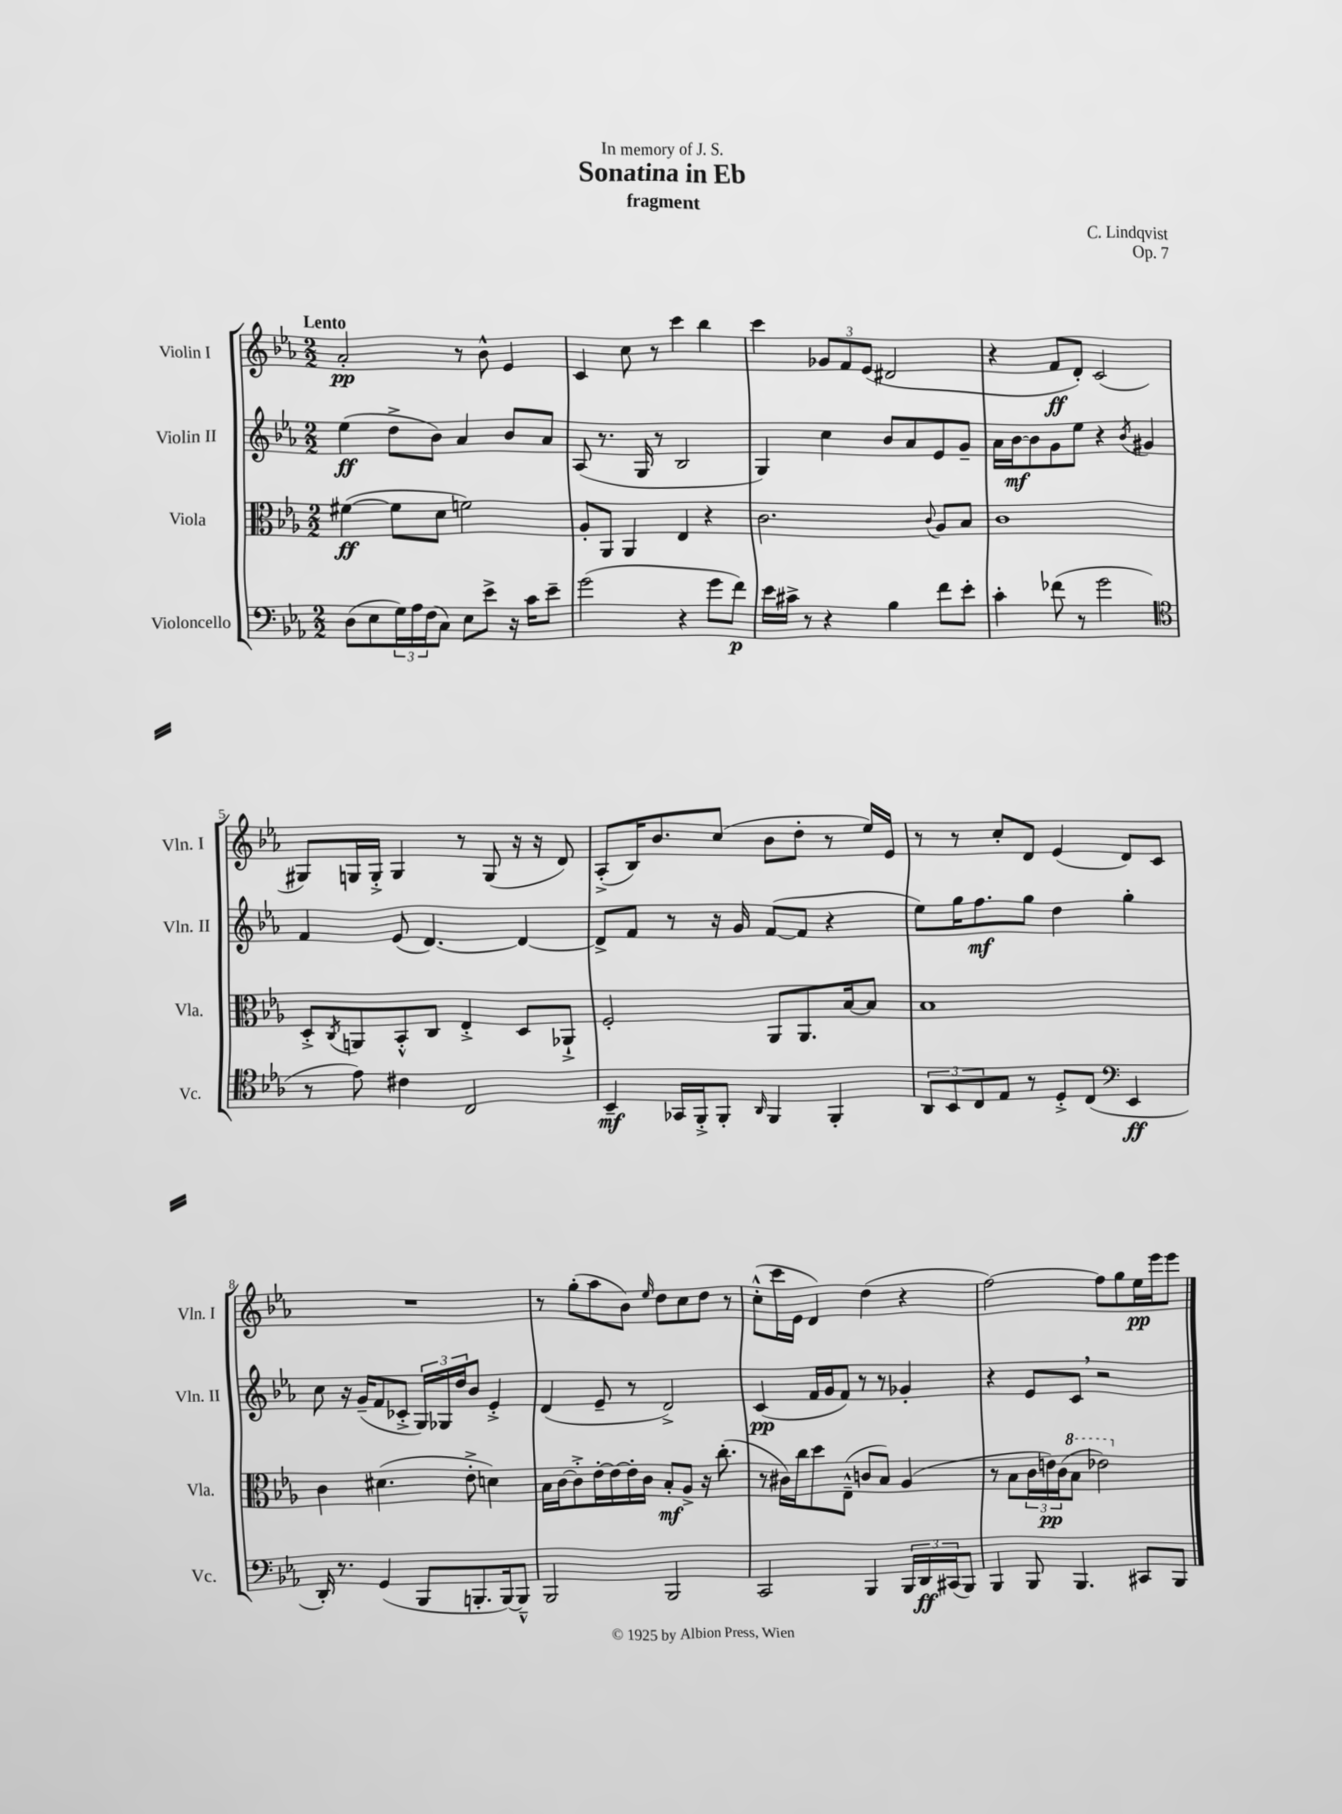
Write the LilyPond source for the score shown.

\header { title = "Sonatina in Eb" composer = "C. Lindqvist" subtitle = "fragment" dedication = "In memory of J. S." opus = "Op. 7" }
<<
\new StaffGroup <<
\new Staff = "s0" \with { instrumentName = "Violin I" shortInstrumentName = "Vln. I" } {
    \clef treble \key ees \major \numericTimeSignature \time 2/2 \tempo "Lento"
    aes'2-.\pp r8 bes'8-^ ees'4 |
    c'4 c''8 r8 c'''4 bes''4 |
    c'''4 \tuplet 3/2 { ges'8 f'8 ees'8( } dis'2 |
    r4 f'8\ff d'8-.) c'2( |
    gis8) g16 g16-.-> g4 r8 g8( r16 r16 d'8) |
    aes8-.->( bes16) bes'8. c''8( bes'8 d''8-. r8 ees''16) ees'16 |
    r8 r8 c''8-. d'8 ees'4( d'8) c'8 |
    R1 |
    r8 g''8-.( aes''8 bes'8) \grace { ees''16 } d''8 c''8 d''8 r8 |
    c''8-.-^( c'''16 ees'16 d'4) d''4( r4 |
    f''2~) f''8 g''8 ees''16\pp ees'''16 ees'''8 \bar "|." |
}
\new Staff = "s1" \with { instrumentName = "Violin II" shortInstrumentName = "Vln. II" } {
    \clef treble \key ees \major \numericTimeSignature \time 2/2
    ees''4\ff( d''8-> bes'8) aes'4 bes'8 aes'8 |
    aes8( r8. g16 r8 bes2 |
    g4) c''4 bes'8 aes'8 ees'8 g'8-- |
    aes'16 bes'16~\mf bes'8 g'8 ees''8 r4 \acciaccatura { bes'8 } gis'4 |
    f'4 ees'8( d'4.~) d'4~ |
    d'8-> f'8 r8 r16 g'16 f'8~( f'8 r4 |
    ees''8) g''16 f''8.\mf g''8 d''4 g''4-. |
    c''8 r16 g'16--( f'8 ces'8-.-> \tuplet 3/2 { g16) ges16 d''16 } bes'8 ees'4-.-> |
    d'4( ees'8-- r8 d'2->) |
    c'4\pp( f'16 g'16 f'8) r8 r8 ges'4-. |
    r4 ees'8 c'8 \breathe r2 \bar "|." |
}
\new Staff = "s2" \with { instrumentName = "Viola" shortInstrumentName = "Vla." } {
    \clef alto \key ees \major \numericTimeSignature \time 2/2
    fis'4~\ff( fis'8 d'8 f'2) |
    aes8-. aes,8 aes,4 ees4 r4 |
    c'2. \appoggiatura { c'8 } aes8 bes8 |
    c'1 |
    d8-.-> \acciaccatura { c8 } a,8 bes,8-.-^ c8 ees4-.-> d8 aes,8-!-> |
    f2-. aes,8 aes,8. bes16~ bes8 |
    bes1 |
    c'4 dis'4.( ees'8-.-> d'4) |
    bes16 c'16~ c'8-.-> ees'16~-. ees'16~ ees'16-. c'16 bes8-.\mf aes8-> r16 c''8.-.( |
    r8 cis'16) c''16 d''8 ees8---^( c'8 bes8) aes4( |
    r8 bes8 \tuplet 3/2 { c'16 e'16\pp) c'16( } \ottava #1 bes'8 ees''!2) \ottava #0 \bar "|." |
}
\new Staff = "s3" \with { instrumentName = "Violoncello" shortInstrumentName = "Vc." } {
    \clef bass \key ees \major \numericTimeSignature \time 2/2
    d8( ees8 \tuplet 3/2 { g16) aes16 f16( } c8) ees8 ees'8-> r16 c'16 ees'8-- |
    g'2( r4 g'8 f'8\p) |
    ees'16 cis'16-> r8 r4 bes4 f'8 ees'8-. |
    c'4-. fes'8( r8 g'2 |
    \clef tenor r8 ees'8) cis'4 c2 |
    bes,4--\mf ges,16 f,16-.-> f,8-. \grace { aes,16 } f,4 f,4-. |
    \tuplet 3/2 { aes,8 bes,8 c8 } ees8 r8 d8-.-> c8( \clef bass ees,4\ff |
    d,16-.) r8. g,4( bes,,8 b,,8.-. b,,16~) b,,8---^ |
    bes,,2 bes,,2 |
    c,2 bes,,4 \tuplet 3/2 { bes,,16 d,16\ff cis,16( } bes,,8) |
    bes,,4 bes,,8 bes,,4. cis,8 bes,,8 \bar "|." |
}
>>
>>
